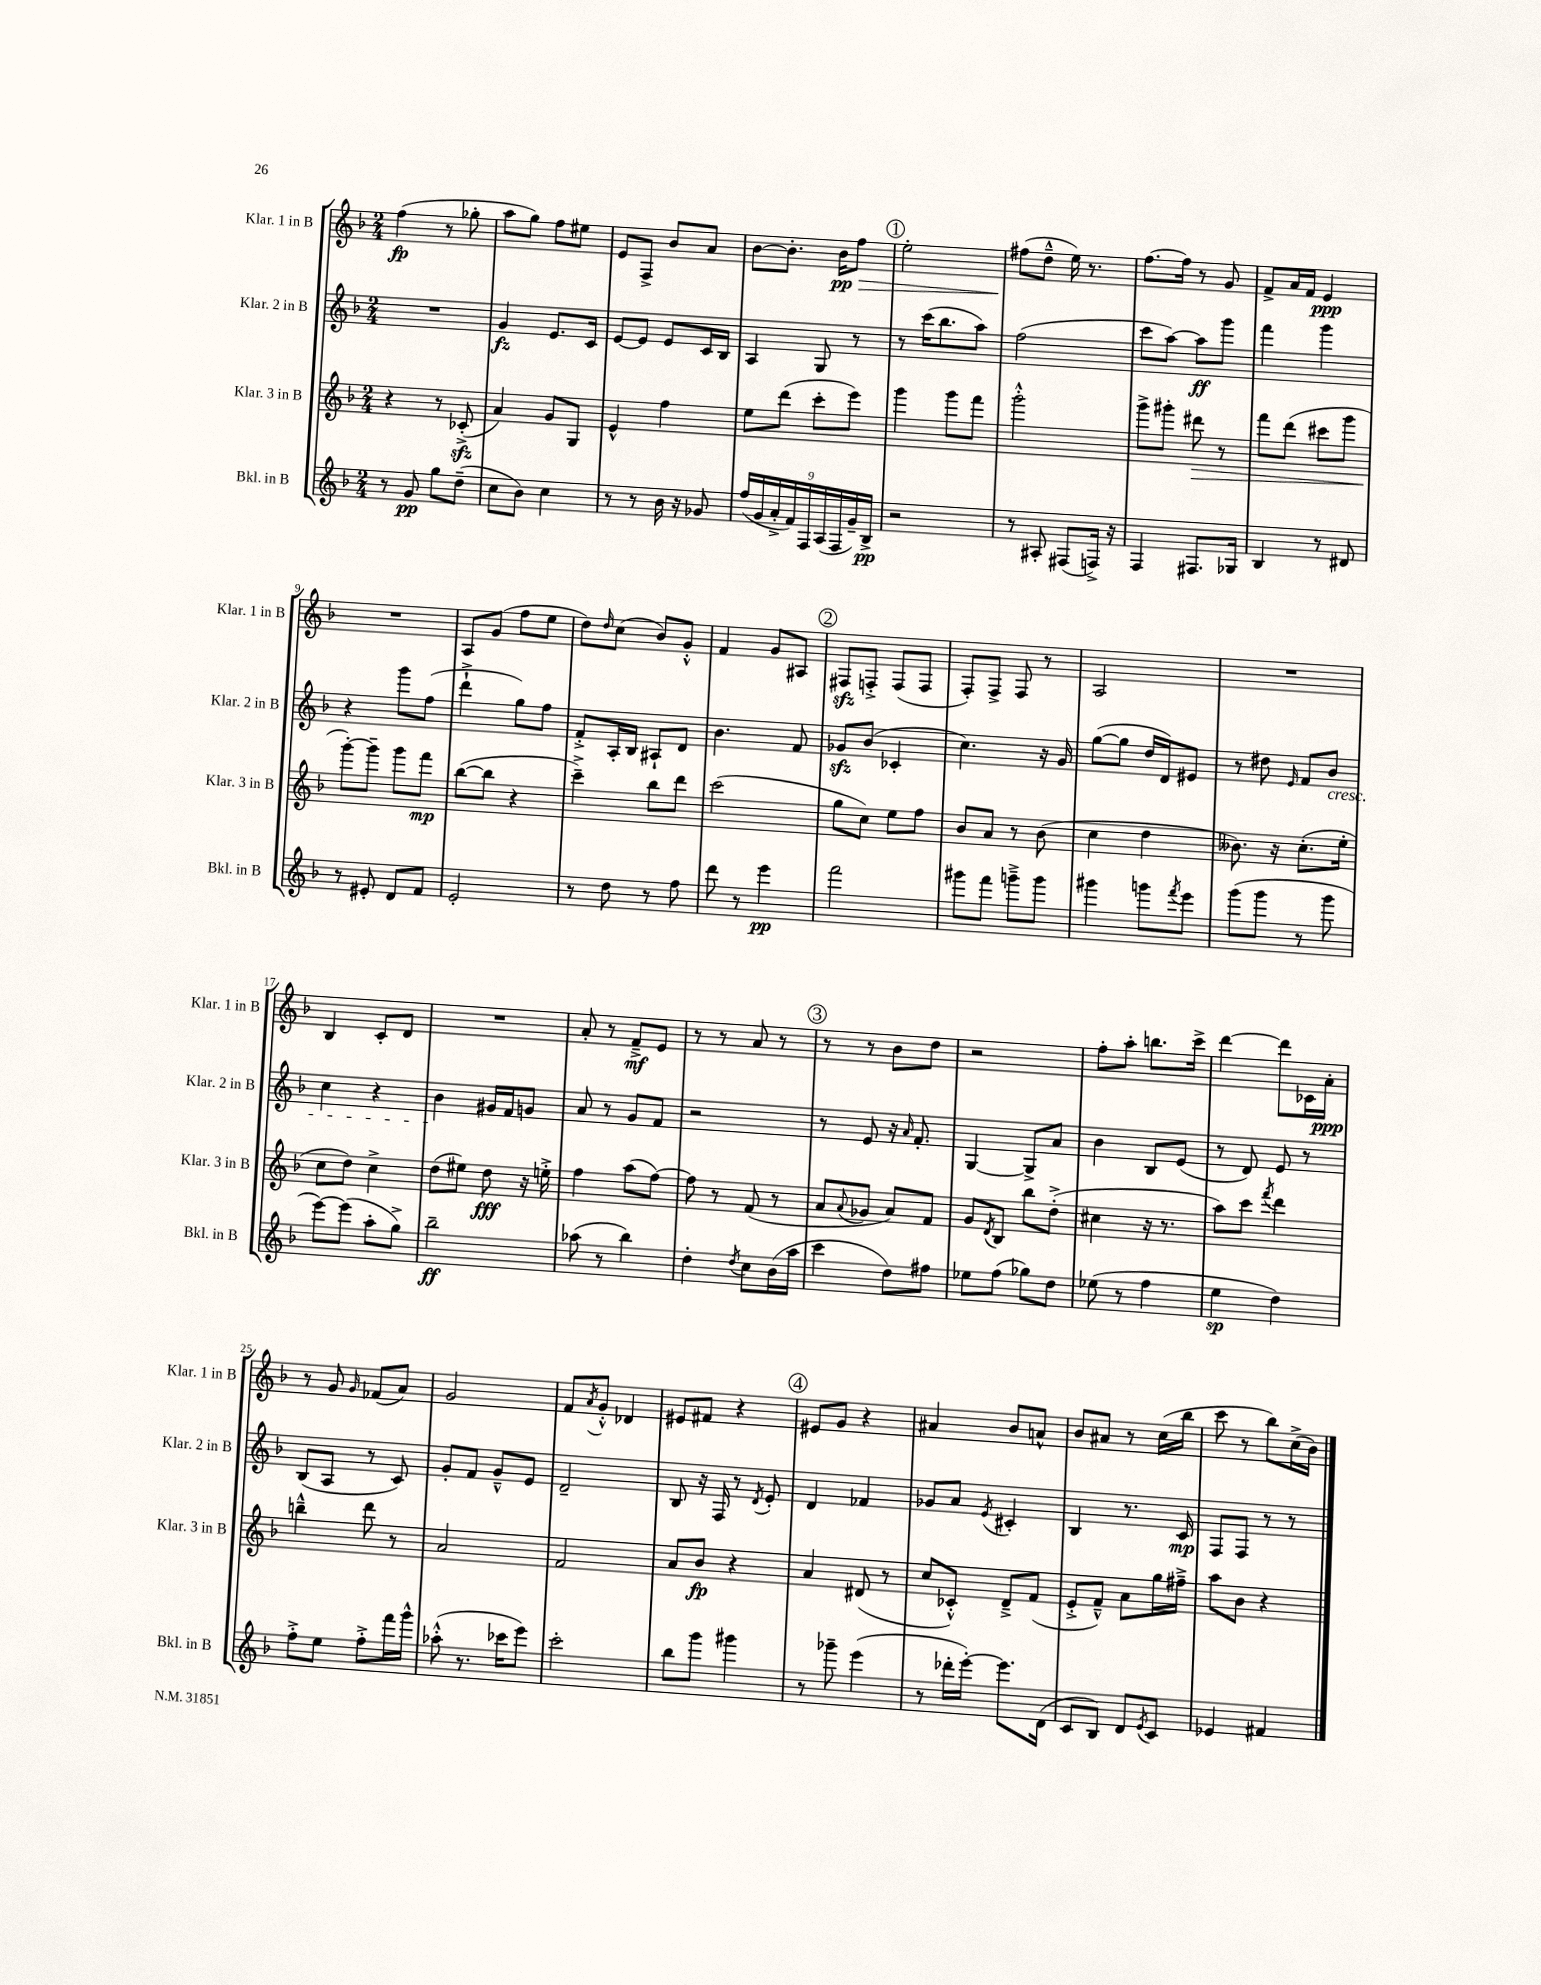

**kern	**kern	**kern	**kern
*staff4	*staff3	*staff2	*staff1
*clefG2	*clefG2	*clefG2	*clefG2
*k[b-]	*k[b-]	*k[b-]	*k[b-]
*M2/4	*M2/4	*M2/4	*M2/4
8r	4r	2r	(4ff
8g	.	.	.
8gg	8r	.	8r
(8dd~	(8c-'^	.	8gg-'
=	=	=	=
8cc	4a)	4g	8aa
8b-)	.	.	8gg)
4cc	8g	8.e	8ff
.	8G	.	8ee#
.	.	16c	.
=	=	=	=
8r	4e^^	[8e	8e
8r	.	8e]	8F^
16b-	4ff	8e	8b-
16r	.	.	.
8g-	.	16c	8a
.	.	16B-	.
=	=	=	=
(18ff	8ee	4A	[8b-
18g	.	.	.
18a'^	.	.	.
.	(8ddd	.	8.b-']
18f)	.	.	.
18F	.	.	.
.	8ccc'	8G	.
(18A	.	.	.
.	.	.	16b-
18F	.	.	.
.	8eee)	8r	8ff
18g~)	.	.	.
18B-^	.	.	.
=	=	=	=
2r	4ggg	8r	2ee'
.	.	(16ccc	.
.	.	8.bb-	.
.	8ggg	.	.
.	8fff	8aa)	.
=	=	=	=
8r	2ggg'^^	(2ff	(8ff#
8A#'	.	.	8dd~^^
(8F#	.	.	16ee)
.	.	.	8.r
16F^)	.	.	.
16r	.	.	.
=	=	=	=
4F	8ggg^	8ccc	[8.ff
.	8ggg#'	[8aa)	.
.	.	.	16ff]
8.F#	8ddd#	8aa]	8r
.	8r	8ggg	8g
16G-	.	.	.
=	=	=	=
4B-	8fff	4fff	8f^
.	(8ddd	.	16a
.	.	.	16f
8r	8ccc#	4ggg	4e
8d#	8ggg	.	.
=	=	=	=
8r	[8ggg')	4r	2r
8e#'	8ggg~]	.	.
8d	8ggg	8ggg	.
8f	8fff	(8ff	.
=	=	=	=
2e'	([8bb-	4ddd`^	8A
.	8bb-]	.	(8g
.	4r	8gg)	8ff
.	.	8ff	8ee
=	=	=	=
8r	4ccc~^)	8f'^	8dd)
.	.	.	16qqdd
8dd	.	16A'	(8cc
.	.	16B-	.
8r	8bb-	8A#`	8b-)
8ff	8ddd	8d	8g'^^
=	=	=	=
8ddd	(2ccc	4.b-	4f
8r	.	.	.
4eee	.	.	8g
.	.	8f	8A#
=	=	=	=
2fff	8gg	8g-	8F#
.	8cc)	(8b-	8F'^
.	8ee	4c-'	(8F
.	8ff	.	8F
=	=	=	=
8ggg#	8b-	4.cc)	8F')
8fff	8a	.	8F^
8ggg~^	8r	.	8F
8ggg	(8b-	16r	8r
.	.	16g	.
=	=	=	=
4ggg#	4cc	([8gg	2A
.	.	8gg]	.
8ggg	4dd	16dd	.
.	.	16d)	.
8qfff	.	.	.
8eee	.	8e#	.
=	=	=	=
(8ggg	8.b--)	8r	2r
8ggg	.	8dd#	.
.	16r	.	.
.	.	16qqe	.
8r	(8.cc'	8f	.
8ggg	.	8b-	.
.	16ee'	.	.
=	=	=	=
[8eee)	8cc	4cc	4B-
(8eee]	8dd)	.	.
8aa'	4cc^	4r	8c'
8gg^)	.	.	8d
=	=	=	=
2bb-~	(8dd	4b-	2r
.	8ee#)	.	.
.	8dd	16g#	.
.	.	16f	.
.	16r	8g	.
.	16ee'^	.	.
=	=	=	=
(8aa-	4ff	8a	8a'
8r	.	8r	8r
4bb-)	(8aa	8g	8f~^
.	[8ff)	8f	8e
=	=	=	=
4dd'	8ff]	2r	8r
.	8r	.	8r
8qdd	.	.	.
8cc	(8f	.	8a
(16b-	8r	.	8r
16aa	.	.	.
=	=	=	=
4ccc	8a	8r	8r
.	8qqa	.	.
.	8g-	8e	8r
8dd)	8a)	16r	8b-
.	.	16qqa	.
.	.	8.f'	.
8ff#	8f	.	8dd
=	=	=	=
8ee-	8g	[4G	2r
.	8qd	.	.
(8ff	8B-	.	.
8gg-)	8bb-	8G^]	.
8dd	(8dd'^	8a	.
=	=	=	=
(8ee-	4cc#	4b-	8ff'
8r	.	.	8aa'
4ff	16r	8B-	8.bb
.	8.r	.	.
.	.	(8e	.
.	.	.	16ccc^
=	=	=	=
4ee	8aa)	8r	[4ddd
.	8ccc	8d)	.
.	8qfff	.	.
4dd)	4ddd	8e	8ddd]
.	.	8r	16c-
.	.	.	16a'
=	=	=	=
8ff'^	4bb~^^	(8B-	8r
8ee	.	8A	8g
.	.	.	16qqg
8ff'^	8ddd	8r	(8f-
16fff	8r	8c)	8a)
16ggg^^	.	.	.
=	=	=	=
(8aa-'^^	2a	8g'	2g
8.r	.	8f	.
.	.	8g~^^	.
16ccc-	.	.	.
8eee)	.	8e	.
=	=	=	=
2ccc'	2f	2d~	8f
.	.	.	8qa
.	.	.	8g'^^
.	.	.	4d-
=	=	=	=
8bb-	8a	8B-	8e#
8ggg	8b-	16r	8f#
.	.	16F	.
4ggg#	4r	8r	4r
.	.	8qd	.
.	.	8e'	.
=	=	=	=
8r	4a	4d	8e#
8ggg-~	.	.	8g
(4eee	(8d#	4f-	4r
.	8r	.	.
=	=	=	=
8r	8cc	8g-	4a#
16ddd-'	8c-'^^)	8a	.
[16eee')	.	.	.
.	.	8qe	.
8.eee]	8d~^	4c#'	8b-
.	(8f	.	8a^^
(16d	.	.	.
=	=	=	=
8c	8e'^	4B-	8b-
8B-)	8f~^^)	.	8a#
8d	8a	8.r	8r
8qe	.	.	.
8c	16gg	.	(16cc
.	16ff#~^	16c	16bb-
=	=	=	=
4e-	8aa	8F	8ccc
.	8b-	8F	8r
4f#	4r	8r	8bb-)
.	.	8r	(16cc^
.	.	.	16b-)
==	==	==	==
*-	*-	*-	*-
